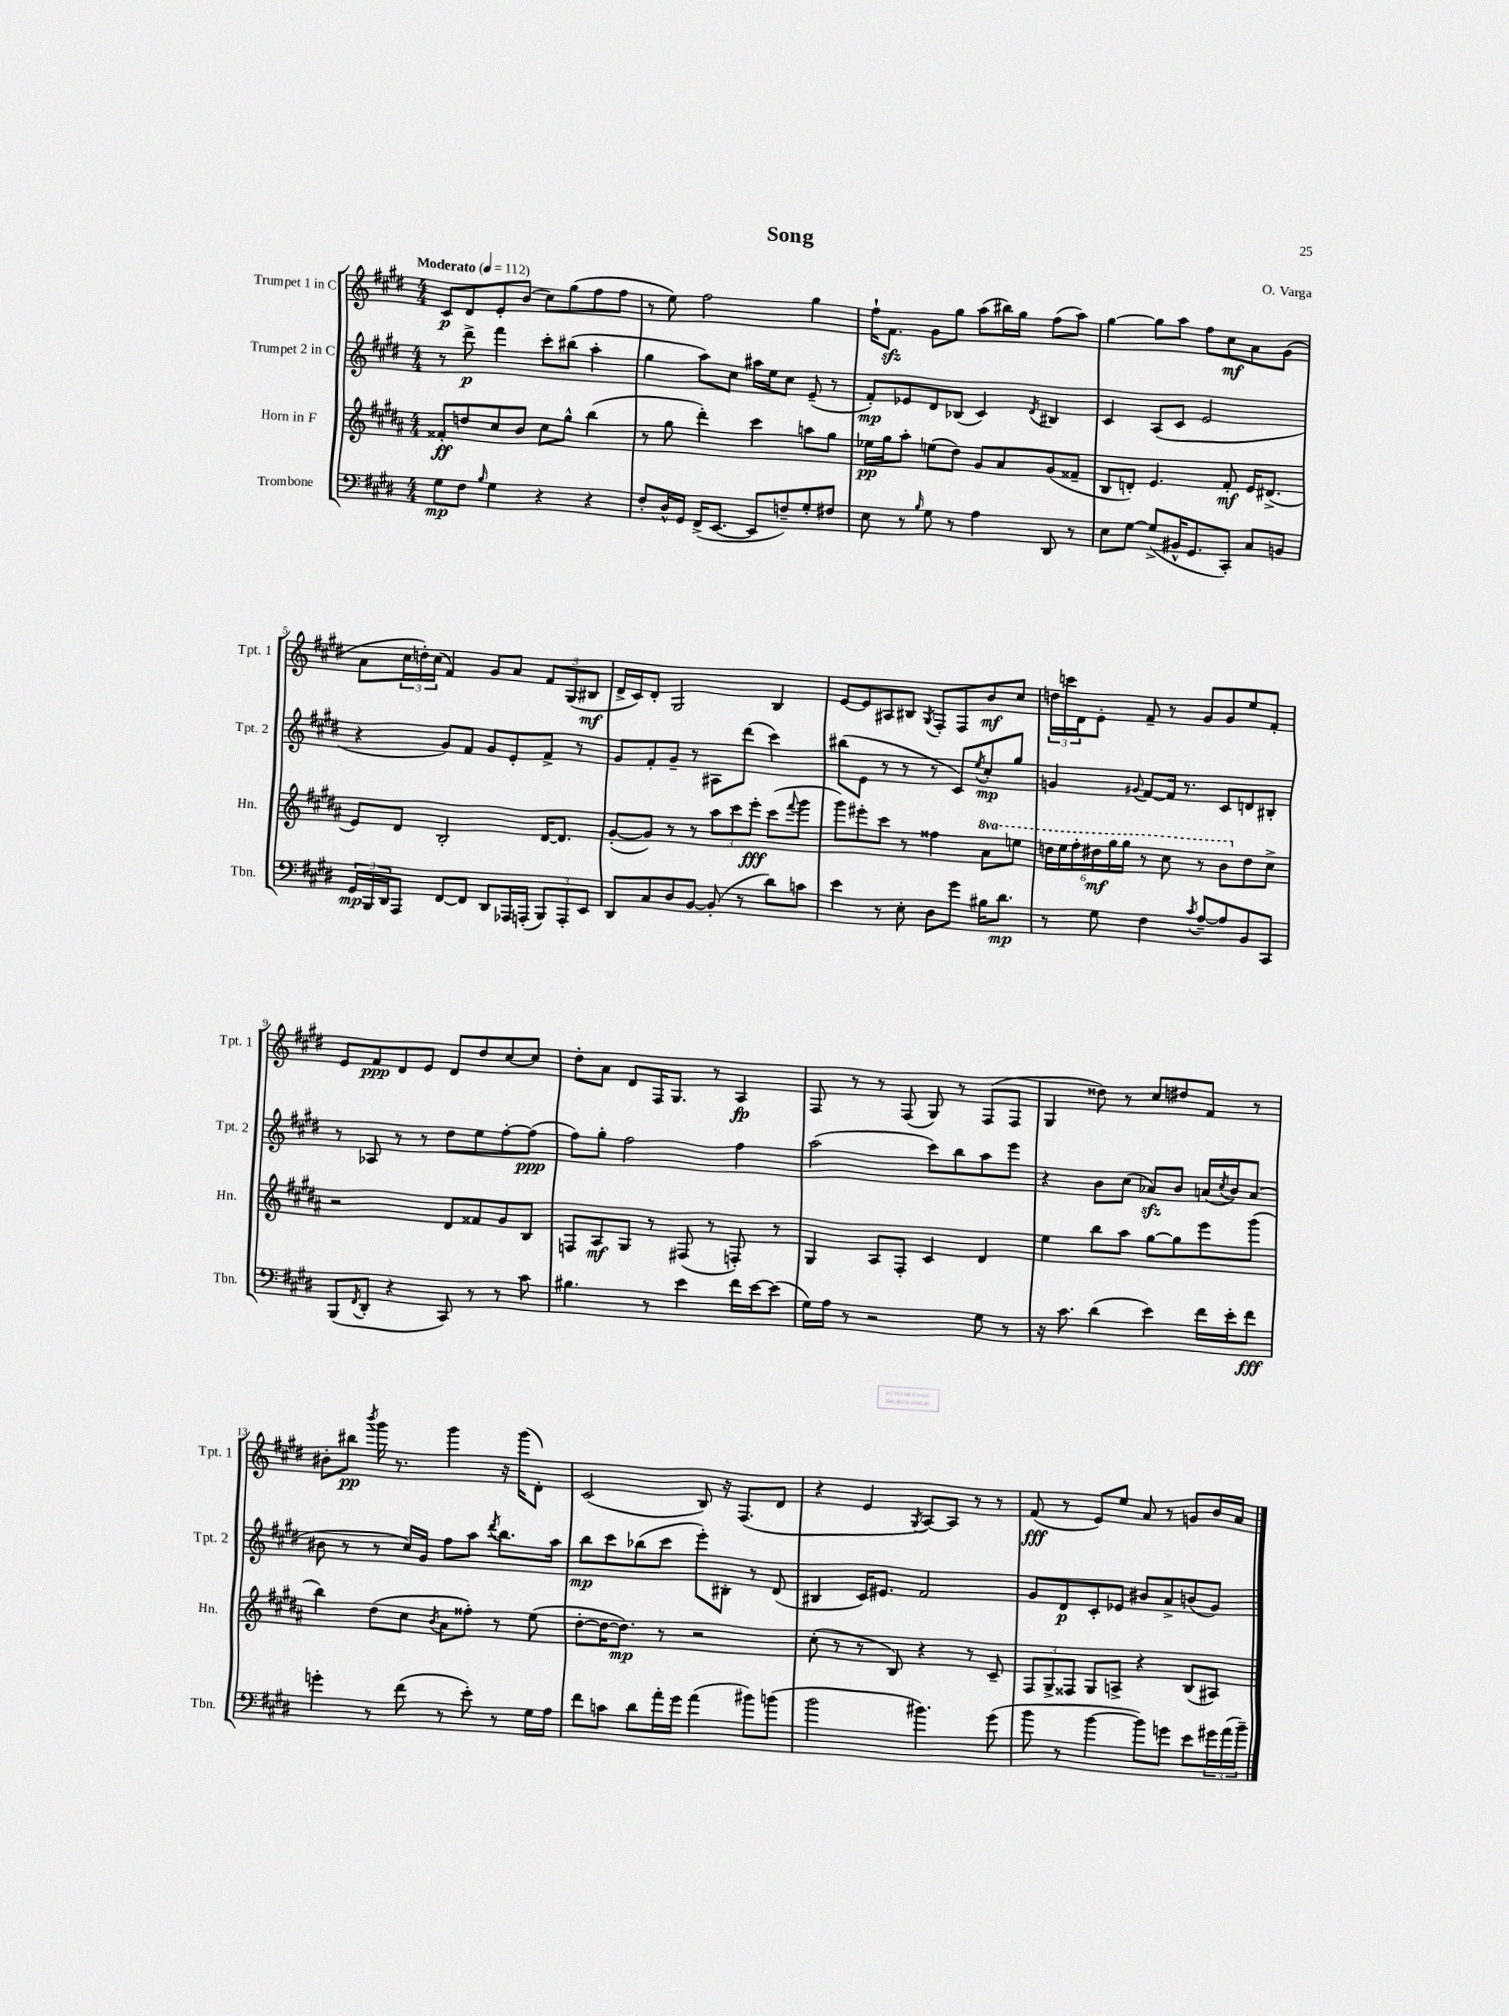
\header { title = "Song" composer = "O. Varga" }
<<
\new StaffGroup <<
\new Staff = "s0" \with { instrumentName = "Trumpet 1 in C" shortInstrumentName = "Tpt. 1" } {
    \clef treble \key e \major \numericTimeSignature \time 4/4 \tempo "Moderato" 4 = 112
    cis'8\p dis'8 e'8-. b'8( cis''8) gis''8( fis''8 fis''8 |
    r8 e''8) fis''2 gis''4 |
    fis''16-! fis'8.\sfz gis'8 gis''8 a''8( bis''16) gis''16 fis''8( a''8) |
    gis''4~ gis''8 a''8 fis''8 cis''8\mf a'8 gis'8( |
    a'8 \tuplet 3/2 { cis''16 d''16-.) cis''16( } fis'4) gis'8 a'8 \tuplet 3/2 { fis'8 gis8( bis8\mf } |
    dis'16-> cis'16) dis'8-. gis2 b4 |
    e'8~ e'8 ais8 bis8 \acciaccatura { gis8 } fis8-. fis8 b'8\mf cis''8 |
    \tuplet 3/2 { d''16 c'''16 dis'16 } e'8-. fis'8-- r8 gis'8 gis'8 e''8 fis'8-. |
    e'8 fis'8\ppp dis'8 e'8 dis'8 dis''8 cis''8~ cis''8 |
    dis''8-. a'8 dis'8 fis16 gis8. r8 a4\fp |
    fis8 r8 r8 fis8( gis8) r8 fis8( fis8 |
    gis4 disis''8) r8 cis''8 dis''8 fis'8 r8 |
    bis'8-. bis''8\pp \acciaccatura { b'''8 } gis'''16 r8. gis'''4 r16 gis'''16( dis'8-.) |
    cis'2( b8) r16 fis8.( dis'8 |
    r4 e'4 \acciaccatura { gis8 } a8~) a8 r8 r8 |
    fis'8\fff( r8 e'8) e''8 a'8 r8 g'8 b'16 a'16 \bar "|." |
}
\new Staff = "s1" \with { instrumentName = "Trumpet 2 in C" shortInstrumentName = "Tpt. 2" } {
    \clef treble \key e \major \numericTimeSignature \time 4/4
    r8 dis'''8->\p fis'''4 cis'''8-. bis''8( a''4-. |
    gis''4 a''8) cis''8 ais''16 e''16 cis''8 e'8--( r8 |
    fis'8-.\mp) ees'8 dis'8 bes8( cis'4) \acciaccatura { dis'8 } bis4 |
    cis'4 a8( cis'8 e'2 |
    r4 gis'8) fis'8 gis'8 e'8-. fis'8-> r8 |
    gis'8 fis'8-. gis'8-- r8 ais8 dis'''8( cis'''4) |
    bis''8( e'8 r8 r8 r8 cis'8) \acciaccatura { e''8 } cis''8-.\mp gis''8 |
    g'4 \appoggiatura { gis'8 } fis'8~ fis'16 r8. cis'8 d'8 bis8-. |
    r8 aes8 r8 r8 dis''8 e''8 fis''8~-. fis''8\ppp( |
    fis''8) gis''8-. fis''2 fis''4 |
    a''2( cis'''8) b''8 a''8 e'''8 |
    r4 b'8 cis''8( aes'8\sfz) b'8 a'16( \acciaccatura { cis''8 } b'16) a'8( |
    bis'8 r8 r8 cis''16) gis'16 fis''8 a''8 \acciaccatura { dis'''8 } b''8. a''16 |
    b''8\mp cis'''8 bes''8( cis'''8 e'''8-.) bis8-. r8 dis'8( |
    bis4 cis'16) eis'8. fis'2 |
    gis'8 dis'8\p cis'8-. ees'8 bis'8 a'8-> b'8( gis'8) \bar "|." |
}
\new Staff = "s2" \with { instrumentName = "Horn in F" shortInstrumentName = "Hn." } {
    \clef treble \key b \major \numericTimeSignature \time 4/4 \set Staff.ottavationMarkups = #ottavation-simple-ordinals
    fisis'8-.\ff d''8 cis''8 b'8 cis''8 gis''8-^ b''4( |
    r8 gis''8 dis'''4-.) cis'''4 a''8 gis''8 |
    ees''16\pp gis''16 ais''8-. e''8( dis''8) gis'8 ais'8 gis'8( fisis'8-- |
    b8 d'8-.) e'4. fis'8-.\mf e'16 dis'8.->( |
    e'8) dis'8 b2-. dis'16~ dis'8. |
    gis'8~-.( gis'8) r8 r8 \tuplet 3/2 { ais''8 cis'''8 e'''8-.\fff } cis'''8( \appoggiatura { fis'''8 } gis'''8 |
    gis'''8) eis'''8-. cis'''8 r8 fisis''4 \ottava #1 ais''8 e'''8 |
    \tuplet 6/4 { d'''16 e'''16 fis'''16-. dis'''16\mf gis'''16 gis'''16 } r8 cis'''8 r8 b''8 \ottava #0 dis''8 cis''8-> |
    r2 dis'8 fisis'8 gis'8 b8 |
    f8 ais8\mf gis8 r8 fis8( r8 f8-.) r8 |
    gis4 ais8 fis8-. cis'4 dis'4 |
    e''4 b''8 ais''8 gis''8~ gis''8 e'''8 gis'''8( |
    b''4) dis''8( cis''8 \acciaccatura { b'8 } ais'8 fisis''8-.) r8 e''8( |
    dis''8~-. dis''16~ dis''8.\mp) r8 r2 |
    cis''8-.( r8 r8 b8) r4 r8 cis'8-- |
    \tuplet 3/2 { fis8 gis8-> fisis8 } gis8 a8-> r4 b8( ais8) \bar "|." |
}
\new Staff = "s3" \with { instrumentName = "Trombone" shortInstrumentName = "Tbn." } {
    \clef bass \key e \major \numericTimeSignature \time 4/4
    gis8\mp fis8 \grace { b16 } gis4 r4 r4 |
    fis8-. dis16-^ gis,16 fis,16->( e,8.~ e,8 f8--) gis8-. fis8 |
    e8 r8 \grace { b16 } gis8 r8 a4 dis,8 r8 |
    e8 gis8~ gis8->( bis,16-^ gis,8. cis,8-.) cis8 b,8 |
    \tuplet 3/2 { gis,16\mp b,,16 dis,16 } a,,8 fis,8~ fis,8 dis,8 aes,,16 a,,16-.( \tuplet 3/2 { b,,8) a,,8-. e,8 } |
    dis,8 cis8 dis8 b,8~ b,8-.( r8 dis'8) c'8 |
    e'4 r8 e8-. dis8 gis'8 bis16 dis'8.\mp |
    r8 gis8 fis4 \acciaccatura { cis'8 } a8~-- a8 b,8 cis,8 |
    b,,8( \acciaccatura { fis,8 } dis,8-. r4 cis,8) r8 r8 cis'8 |
    bis4. r8 e'4 fis'16 e'16~ e'8( |
    gis16) a16 r8 r2 gis8 r8 |
    r16 cis'8. dis'4( e'4) fis'16 e'16-. fis'8\fff |
    g'4-. r8 fis'8( r8 e'8-.) r8 gis16 a16 |
    fis'8 c'8 dis'8 a'16-. gis'16 a'4( bis'8) b'8( |
    b'2 bis'4.) gis'8( |
    b'8 r8 b'4~ b'8) g'8 e'8 \tuplet 3/2 { gis'16 a'16( b'16--) } \bar "|." |
}
>>
>>
